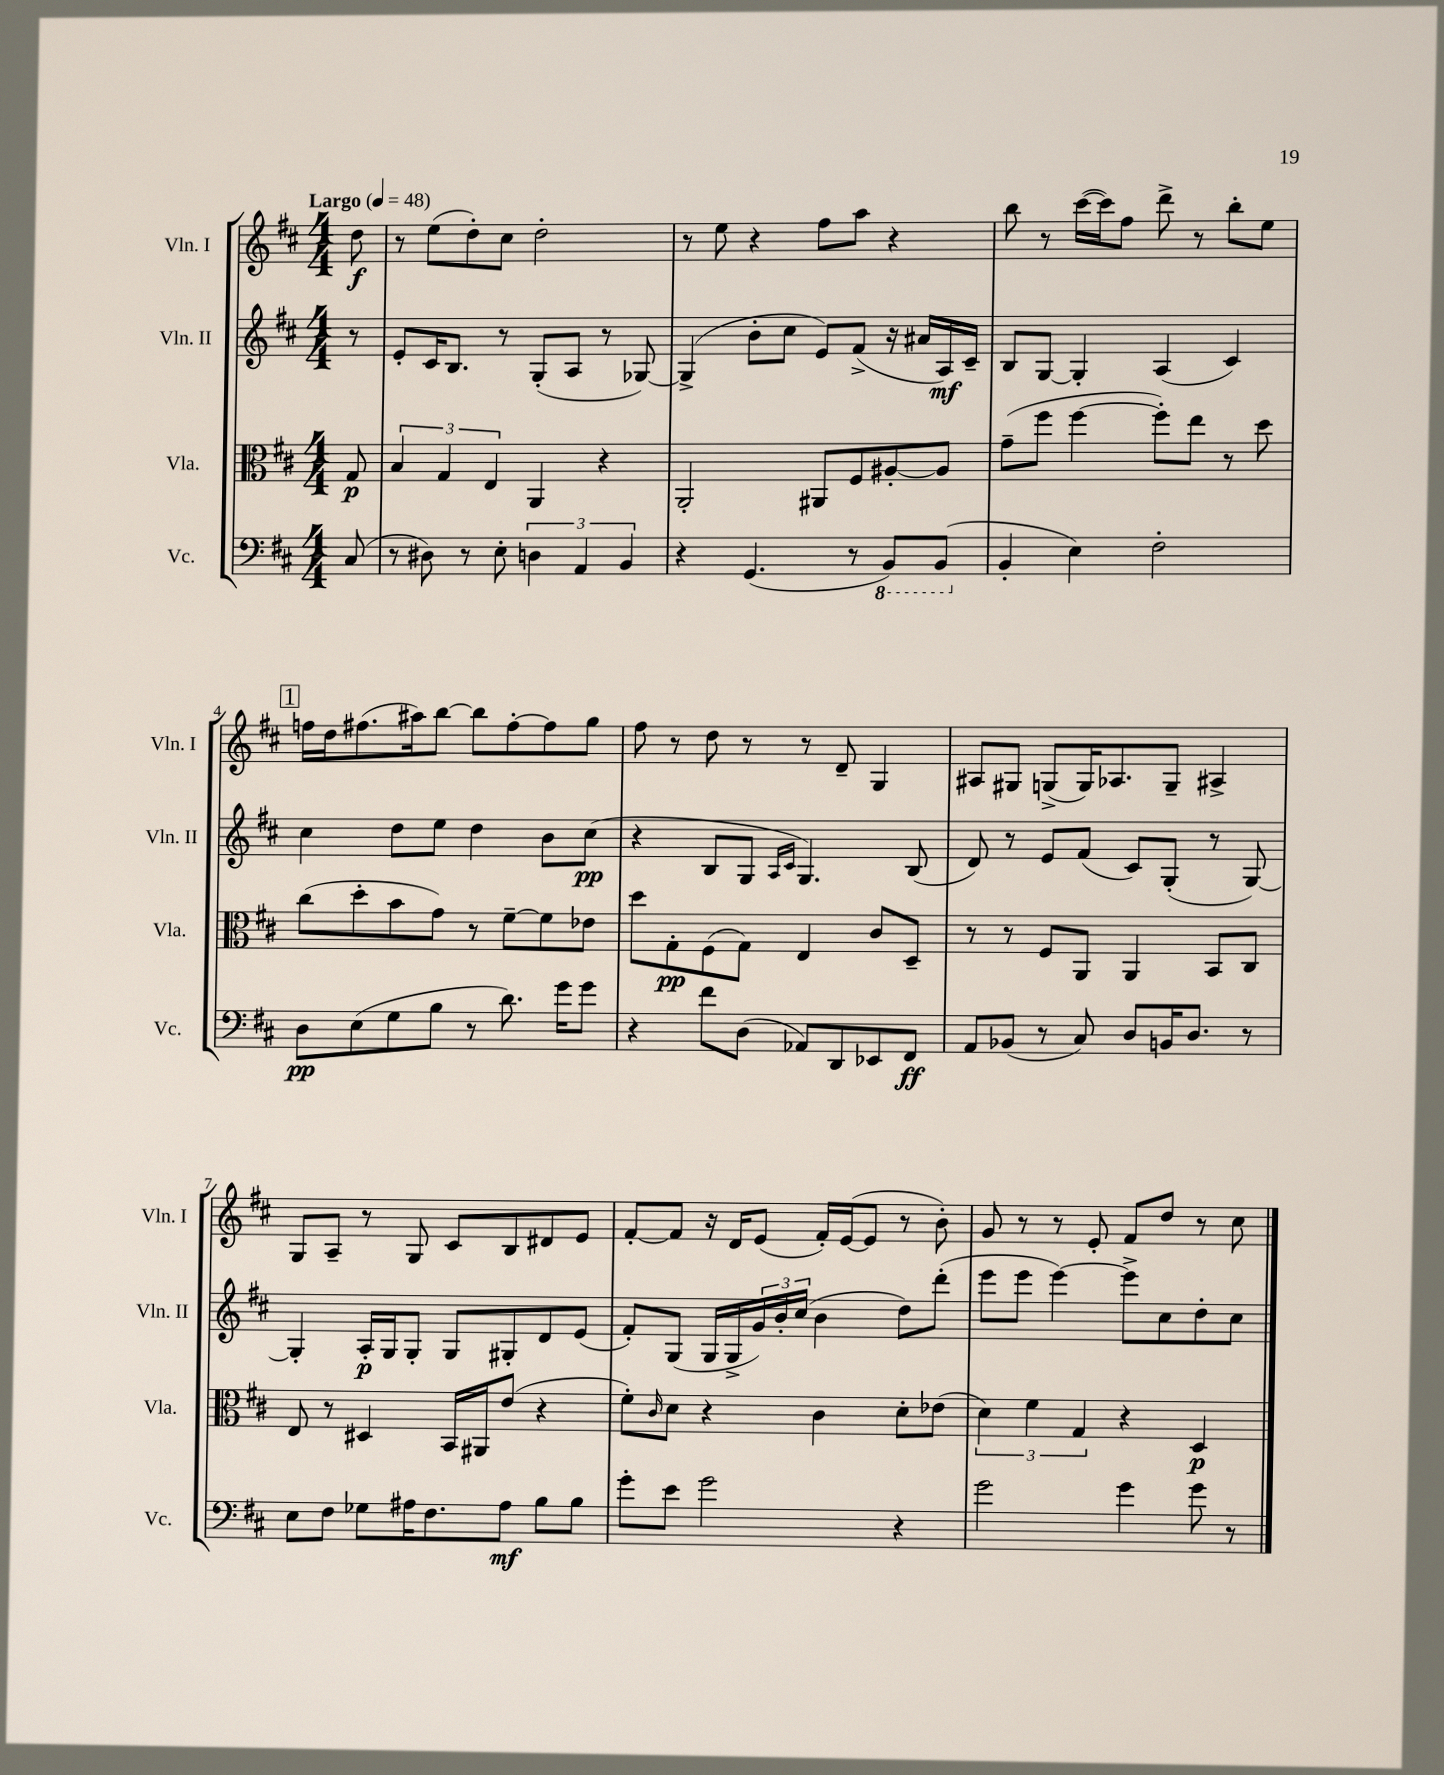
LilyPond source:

<<
\new StaffGroup <<
\new Staff = "s0" \with { instrumentName = "Vln. I" shortInstrumentName = "Vln. I" } {
    \clef treble \key d \major \numericTimeSignature \time 4/4 \partial 8 \tempo "Largo" 4 = 48
    d''8\f |
    r8 e''8( d''8-.) cis''8 d''2-. |
    r8 e''8 r4 fis''8 a''8 r4 |
    b''8 r8 cis'''16~( cis'''16) fis''8 d'''8-> r8 b''8-. e''8 |
    \mark \markup { \box "1" } f''16 d''16 fis''8.( ais''16) b''8~ b''8 fis''8~-. fis''8 g''8 |
    fis''8 r8 d''8 r8 r8 d'8-- g4 |
    ais8 gis8 g8->( g16) aes8. g8-- ais4-> |
    g8 a8-- r8 g8 cis'8 b8 dis'8 e'8 |
    fis'8~-. fis'8 r16 d'16 e'8( fis'16-.) e'16~( e'8 r8 b'8-.) |
    g'8 r8 r8 e'8-. fis'8 d''8 r8 cis''8 \bar "|." |
}
\new Staff = "s1" \with { instrumentName = "Vln. II" shortInstrumentName = "Vln. II" } {
    \clef treble \key d \major \numericTimeSignature \time 4/4 \partial 8
    r8 |
    e'8-. cis'16 b8. r8 g8-.( a8 r8 ges8~) |
    ges4->( b'8-. cis''8 e'8) fis'8->( r16 ais'16 a16\mf) cis'16-- |
    b8 g8~ g4-. a4( cis'4) |
    \mark \markup { \box "1" } cis''4 d''8 e''8 d''4 b'8 cis''8\pp( |
    r4 b8 g8 \grace { a16 cis'16 } g4.) b8( |
    d'8) r8 e'8 fis'8( cis'8) g8-.( r8 g8~) |
    g4-. a16-.\p g16 g8-. g8 gis8-. d'8 e'8( |
    fis'8-.) g8( g16 g16-> \tuplet 3/2 { g'16) b'16-. cis''16( } b'4 d''8) d'''8-.( |
    e'''8 e'''8 e'''4~) e'''8-> cis''8 d''8-. cis''8 \bar "|." |
}
\new Staff = "s2" \with { instrumentName = "Vla." shortInstrumentName = "Vla." } {
    \clef alto \key d \major \numericTimeSignature \time 4/4 \partial 8
    g8\p |
    \tuplet 3/2 { b4 g4 e4 } a,4 r4 |
    a,2-. ais,8 fis8 ais8~-. ais8 |
    g'8--( fis''8 fis''4~ fis''8-.) e''8 r8 d''8 |
    \mark \markup { \box "1" } cis''8( d''8-. b'8 g'8) r8 fis'8~-- fis'8 ees'8 |
    d''8 g8-.\pp fis8( g8) e4 cis'8 d8-- |
    r8 r8 fis8 a,8 a,4 b,8 cis8 |
    e8 r8 dis4 b,16 ais,16 e'8( r4 |
    fis'8-.) \grace { cis'16 } d'8 r4 cis'4 d'8-. ees'8( |
    \tuplet 3/2 { d'4) fis'4 g4 } r4 d4\p \bar "|." |
}
\new Staff = "s3" \with { instrumentName = "Vc." shortInstrumentName = "Vc." } {
    \clef bass \key d \major \numericTimeSignature \time 4/4 \partial 8
    cis8( |
    r8 dis8) r8 e8-. \tuplet 3/2 { d4 a,4 b,4 } |
    r4 g,4.( r8 \ottava #-1 b,,8) b,,8( \ottava #0 |
    b,4-. e4) fis2-. |
    \mark \markup { \box "1" } d8\pp e8( g8 b8 r8 d'8.) g'16 g'8 |
    r4 fis'8 d8( aes,8) d,8 ees,8 fis,8\ff |
    a,8 bes,8( r8 cis8) d8 b,16 d8. r8 |
    e8 fis8 ges8 ais16 fis8. ais8\mf b8 b8 |
    g'8-. e'8 g'2 r4 |
    g'2 g'4 g'8 r8 \bar "|." |
}
>>
>>
